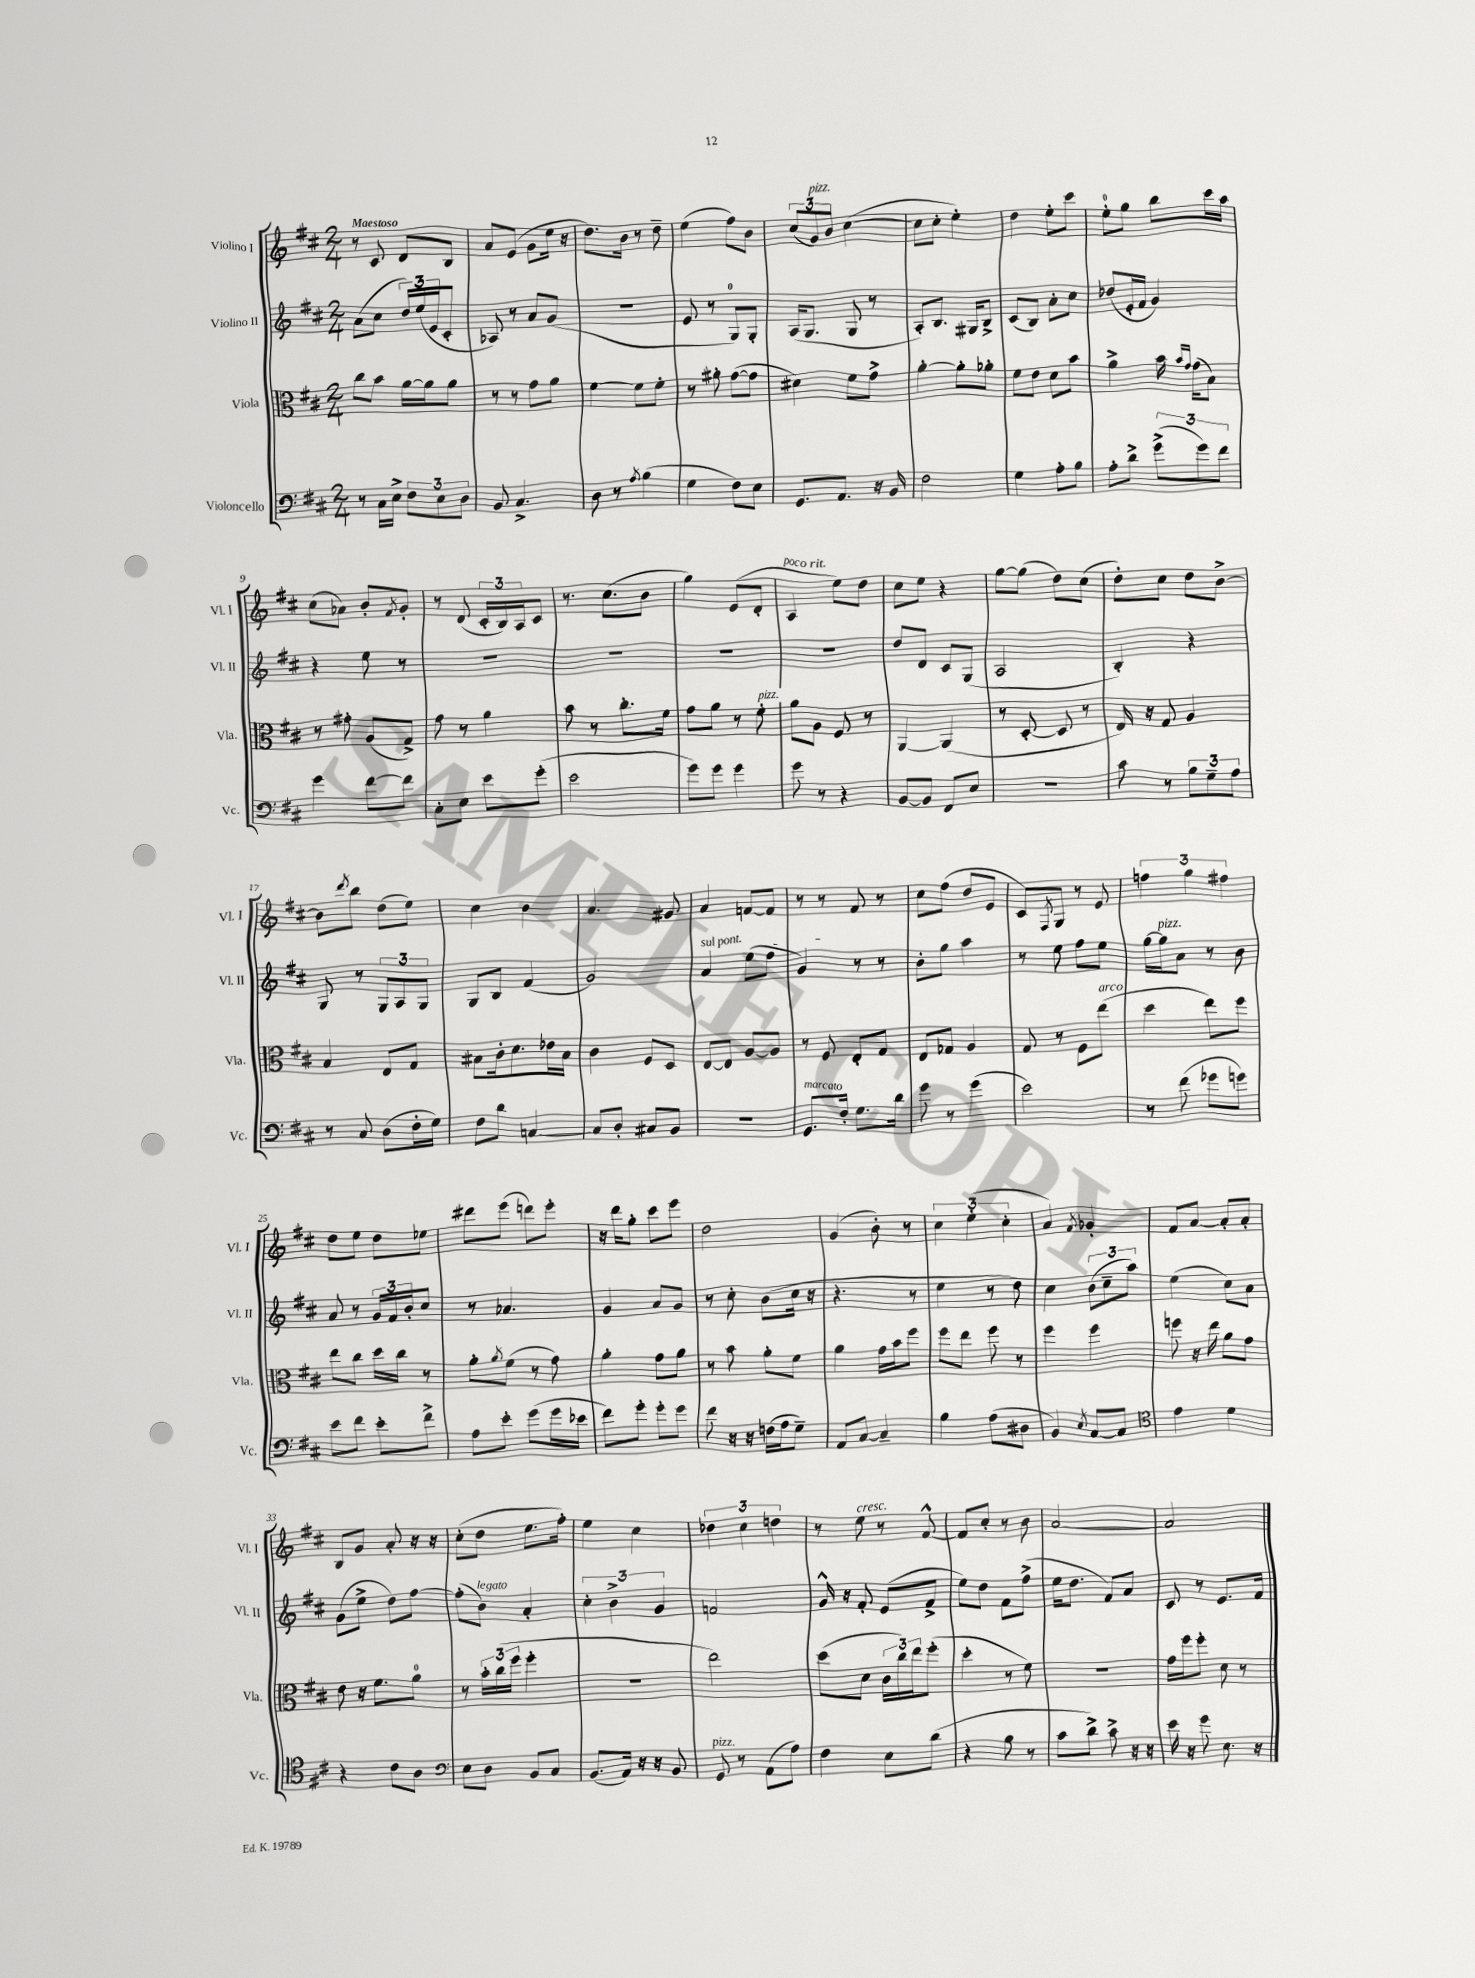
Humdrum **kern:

**kern	**kern	**kern	**kern
*part4	*part3	*part2	*part1
*staff4	*staff3	*staff2	*staff1
*I"Violoncello	*I"Viola	*I"Violino II	*I"Violino I
*I'Vc.	*I'Vla.	*I'Vl. II	*I'Vl. I
*clefF4	*clefC3	*clefG2	*clefG2
*k[f#c#]	*k[f#c#]	*k[f#c#]	*k[f#c#]
*M2/4	*M2/4	*M2/4	*M2/4
=1	=1	=1	=1
!	!	!	!LO:TX:a:B:t=Maestoso
8r	8cc#\L	(8a\L	8r
16C#\LL	8b\J	8cc#\J	8c#/
16E^\JJ	.	.	.
12F#\L	[16a\LL	24dd/LL)	8d/L
.	.	(24ee/	.
.	16a\J]	.	.
12E\	.	24e/J	.
.	8a\J	8c#'/J	8B/J
12D\J	.	.	.
=2	=2	=2	=2
8BB/	8r	8A-X/)	8a/L
4.C#^/	8r	8r	(8e/J
.	8g\L	8a/L	8g\L
.	8a\J	(8g/J	16ee\Jk
.	.	.	16r
=3	=3	=3	=3
8D\	[4f#\	2r	8.dd\L)
8r	.	.	.
.	.	.	16b\Jk
8qA/	.	.	.
(4B\	8f#\L]	.	8r
.	8f#'\J	.	8dd~\
=4	=4	=4	=4
4G\	8r	8e/	(4ee\
.	8a#X'\	8r	.
8F#\L)	([8g\L	8G/L)	8ff#\L)
8E\J	8g\J]	8G'/J	8b\J
=5	=5	=5	=5
8.GG/L	4d#X\)	(16A/KL	(12cc#/L
.	.	8.G/J	.
!	!	!	!LO:TX:a:i:t=pizz.
.	.	.	12g/)
.	.	.	12b/J
8.AA/J	.	.	.
.	8f#\L	8G/	([4cc#\
16r	8g^\J	8r	.
16BB/	.	.	.
=6	=6	=6	=6
2F#\	[4a'\	8A'/L)	8cc#\L]
.	.	8.B/J	8cc#'\J
.	8a'\L]	.	4ee'\)
.	.	16G#X/KL	.
.	8a-X'\J	8B^/J	.
=7	=7	=7	=7
4G\	8f#\L	(8c#/L	4dd\
.	8e\J	8B/J)	.
8A'\L	8d\L	8a'\L	8ee'\L
8B\J	8b\J	8cc#\J	8ccc#\J
=8	=8	=8	=8
8A'\L	4a^\	(8dd-X/L	8ee'\L
8d^\J	.	16e'/L	8gg\J
.	.	16f#/JJ	.
(12g^\L	16b\	4g/)	8bb\L
.	16qqb/LL	.	.
.	16qqg/JJ	.	.
.	(16g\KL	.	.
12g\)	.	.	.
.	8B\J)	.	16ccc#\L
12f#\J	.	.	.
.	.	.	16aa\JJ
!!LO:LB:g=z
=9	=9	=9	=9
4g\	8r	4r	(8cc#\L
.	8g#X'\	.	8a-X\J)
[8f#\L	(8A/L	8ee\	8b'/L
.	.	.	8qf#/
8f#\J]	8G^/J)	8r	8g'/J
=10	=10	=10	=10
8C#'\L	8g\	2r	8r
8E\J	8r	.	(8d/
8e\L	4a\	.	24c#'/LL
.	.	.	24B/)
.	.	.	24A/J
(8g'\J	.	.	8c#/J
=11	=11	=11	=11
2e\	8b\	2r	8.r
.	8r	.	.
.	.	.	(8.cc#\L
.	8.cc#'\L	.	.
.	.	.	8b\J
.	16f#\Jk	.	.
=12	=12	=12	=12
8g\L)	8g\L	2r	4gg\)
8g\J	8a\J	.	.
4g\	8r	.	(8e/L
!	!LO:TX:a:i:t=pizz.	!	!
.	8f#'\	.	8d'/J
=13	=13	=13	=13
!	!	!	!LO:TX:a:i:t=poco rit.
8g\	8a\L	2r	4A/
8r	8A\J	.	.
4r	8F#/	.	8ee\L)
.	8r	.	8dd\J
=14	=14	=14	=14
[8BB/L	[4AA/	8dd/L	8cc#\L
8BB/J]	.	8d/J	8ee\J
8FF#/L	(4AA/]	8c#/L	4r
8E/J	.	(8G/J	.
=15	=15	=15	=15
2r	8r	2A/	[8gg\L
.	[8D'/	.	(8gg\J]
.	8D/]	.	8dd\L)
.	8r	.	(8cc#\J
=16	=16	=16	=16
8c#\	16E/)	4B'/)	8dd'\L)
.	16r	.	.
8r	8G/	.	8cc#\J
12B\L	4A/	4r	8dd\L
12G~\	.	.	.
.	.	.	[8b^\J
12A\J	.	.	.
!!LO:LB:g=z
=17	=17	=17	=17
8r	4B/	8G/	8b\L]
.	.	.	8qddd/
8C#/	.	8r	8bb\J
(8D\L	8E/L	12G/L	(8dd\L
.	.	12A/	.
16F#'\L	8G/J	.	8ee\J)
.	.	12G/J	.
16G\JJ)	.	.	.
=18	=18	=18	=18
8F#\L	8B#X\L	8G/L	4cc#\
8d\J	16c#'\k	8B/J	.
.	8.d\	.	.
[4Cn/	.	(4f#/	4b\
.	16e-X\L	.	.
.	16B#\JJ	.	.
=19	=19	=19	=19
8C/L]	4c#\	2g/)	4.a/
8D'/J	.	.	.
8C#X/L	8F#/L	.	.
8BB/J	8D/J	.	8g#X/
=20	=20	=20	=20
!	!	!LO:TX:a:i:t=sul pont.	!
2r	[8E/L	4a/	4a/
.	8E/J]	.	.
.	[8A/L	(8ee\L	[8fn/L
.	8A/J]	8ff#\J	8f/J]
=21	=21	=21	=21
!LO:TX:a:i:t=marcato	!	!	!
8.GG/L	8r	4g/)	8r
.	8F#/	.	8r
16F#'/Jk	.	.	.
8.G\L	8E'/L	8r	8f#/
.	8G/J	8r	8r
16d\Jk	.	.	.
=22	=22	=22	=22
8g\	8E/L	8b'\L	8cc#\L
8r	8G-X/J	8gg\J	(8ff#\J
(4g\	4A/	4aa\	8dd/L
.	.	.	8e/J
=23	=23	=23	=23
2e\)	8G/	8r	8c#/L)
.	.	.	8qF#/
.	8r	8ee\	8G/J
.	8F#\L	8ff#\L	8r
!	!LO:TX:a:i:t=arco	!	!
.	(8ee\J	8ee\J	8e/
=24	=24	=24	=24
8r	4dd\	[16gg\LL	6ffn\
!	!	!LO:TX:a:i:t=pizz.	!
.	.	16gg\J]	.
(8f#\	.	8a\J	.
.	.	.	6gg\
8g-X\L	8ee\L)	8r	.
.	.	.	6ff#X\
8gn\J)	8ff#\J	8b\	.
!!LO:LB:g=z
=25	=25	=25	=25
8e\L	8ee\L	8a/	8dd\L
8f#\J	8cc#\J	8r	8ee\J
8e'\L	16dd\LL	24g/LL	8dd\L
.	.	24f#/	.
.	16cc#\JJ	.	.
.	.	24b'/J	.
8f#^\J	8r	8cc#/J	8ee-X\J
=26	=26	=26	=26
8A\L	8a'\L	8r	8ddd#X\L
.	8qa/	.	.
8e'\J	(8f#\J	4.a-X/	(8eee\J
(8g\L	8r	.	8dddn\L)
16g\L	8g\)	.	8eee'\J
16e-X\JJ	.	.	.
=27	=27	=27	=27
8f#\L)	4a'\	4g/	16r
.	.	.	16ddd\KL
8g'\J	.	.	8gg'\J
8g'\L	8g\L	8a/L	8ccc#\L
8g\J	8a\J	8g/J	8eee\J
=28	=28	=28	=28
8f#\	8r	8r	2dd\
16r	8b\	8cc#'\	.
16r	.	.	.
(16Fn\LL	8a'\L	(8b\L	.
16A\J	.	.	.
8G~\J)	8f#\J	16cc#\Jk	.
.	.	16r	.
=29	=29	=29	=29
8AA/L	4a\	4.r	(4g/
[8C#/J	.	.	.
4C#~/]	16g\LL	.	8b'\)
.	16b\J	.	.
.	8ff#\J	8r	8r
=30	=30	=30	=30
4B\	8ff#\L	4ee\	6cc#\
.	8ee\J	.	.
.	.	.	(6ee'\
(8A\L	8ff#\	8r	.
.	.	.	6cc#'\
8D#X\J	8r	8dd\)	.
=31	=31	=31	=31
4BB/)	4ff#\	4cc#\	4a/)
8qE/	.	.	8qf#/
[8C#/L	4ff#\	(12b\L	4g-X'/
.	.	12cc#~\	.
8C#/J]	.	.	.
.	.	12aa\J)	.
=32	=32	=32	=32
*clefC4	*	*	*
4e\	8ffn\	(4ee\	8f#/L
.	16r	.	[8a/J
.	16ee\	.	.
4d\	8a\L	8cc#\L)	8a'/L]
.	8g\J	8a\J	8a'/J
!!LO:LB:g=z
=33	=33	=33	=33
4r	8e\	(8g\L	8B/L
.	16r	8ee^\J	8g/J
.	8.f#\L	.	.
8c#\L	.	8dd\L)	8a'/
8A\J	8a\J	[8ff#\J	16r
.	.	.	16r
=34	=34	=34	=34
*clefF4	*	*	*
8E\L	8r	(8ff#'\L]	(8cc#'\L
!	!	!LO:TX:a:i:t=legato	!
8D\J	24b'\LL	8b\J)	8dd\J
.	(24cc#\	.	.
.	24ff#\JJ	.	.
8BB/L	4ff#'\	4a'/	8.ee\L
8C#/J	.	.	.
.	.	.	16ff#'\Jk)
=35	=35	=35	=35
(8.BB/L	2r	6cc#'\	4ee\
.	.	6b^\	.
16AA/Jk)	.	.	.
16r	.	.	4cc#\
16r	.	.	.
.	.	6g/	.
8BB/	.	.	.
=36	=36	=36	=36
!LO:TX:a:i:t=pizz.	!	!	!
8GG/	2ee\)	2fn/	6dd-X\
8r	.	.	.
.	.	.	6cc#\
(8AA\L	.	.	.
.	.	.	6ddn\
8A\J)	.	.	.
=37	=37	=37	=37
4F#\	(8dd\L	16g^^/	8r
.	.	16r	.
!	!	!	!LO:TX:a:i:t=cresc.
.	8d\J	8f#'/	8ee\
8E\L	24c#\LL	(8e/L	8r
.	24cc#\)	.	.
.	24ee\J	.	.
(8d\J	(8ff#'\J	8f#^/J	[8f#^^/
=38	=38	=38	=38
4r	4dd'\	8ee\L)	8f#/L]
.	.	8dd\J	8cc#'/J
8B\	8r	8f#\L	8r
8r	8f#\)	(8ff#^\J	8b\
=39	=39	=39	=39
8c#\L	2r	16ee\KL	[2a/
.	.	8.dd\J	.
8d^\J)	.	.	.
8c#^\	.	8f#/L)	.
16r	.	8a/J	.
16r	.	.	.
=40	=40	=40	=40
16e\	16g\LL	8c#/	2a/]
16r	16ff#\J	.	.
8g\	8ff#'\J	8r	.
8.E\	8d\	8.e/L	.
.	8r	.	.
16r	.	16f#/Jk	.
==	==	==	==
*-	*-	*-	*-
